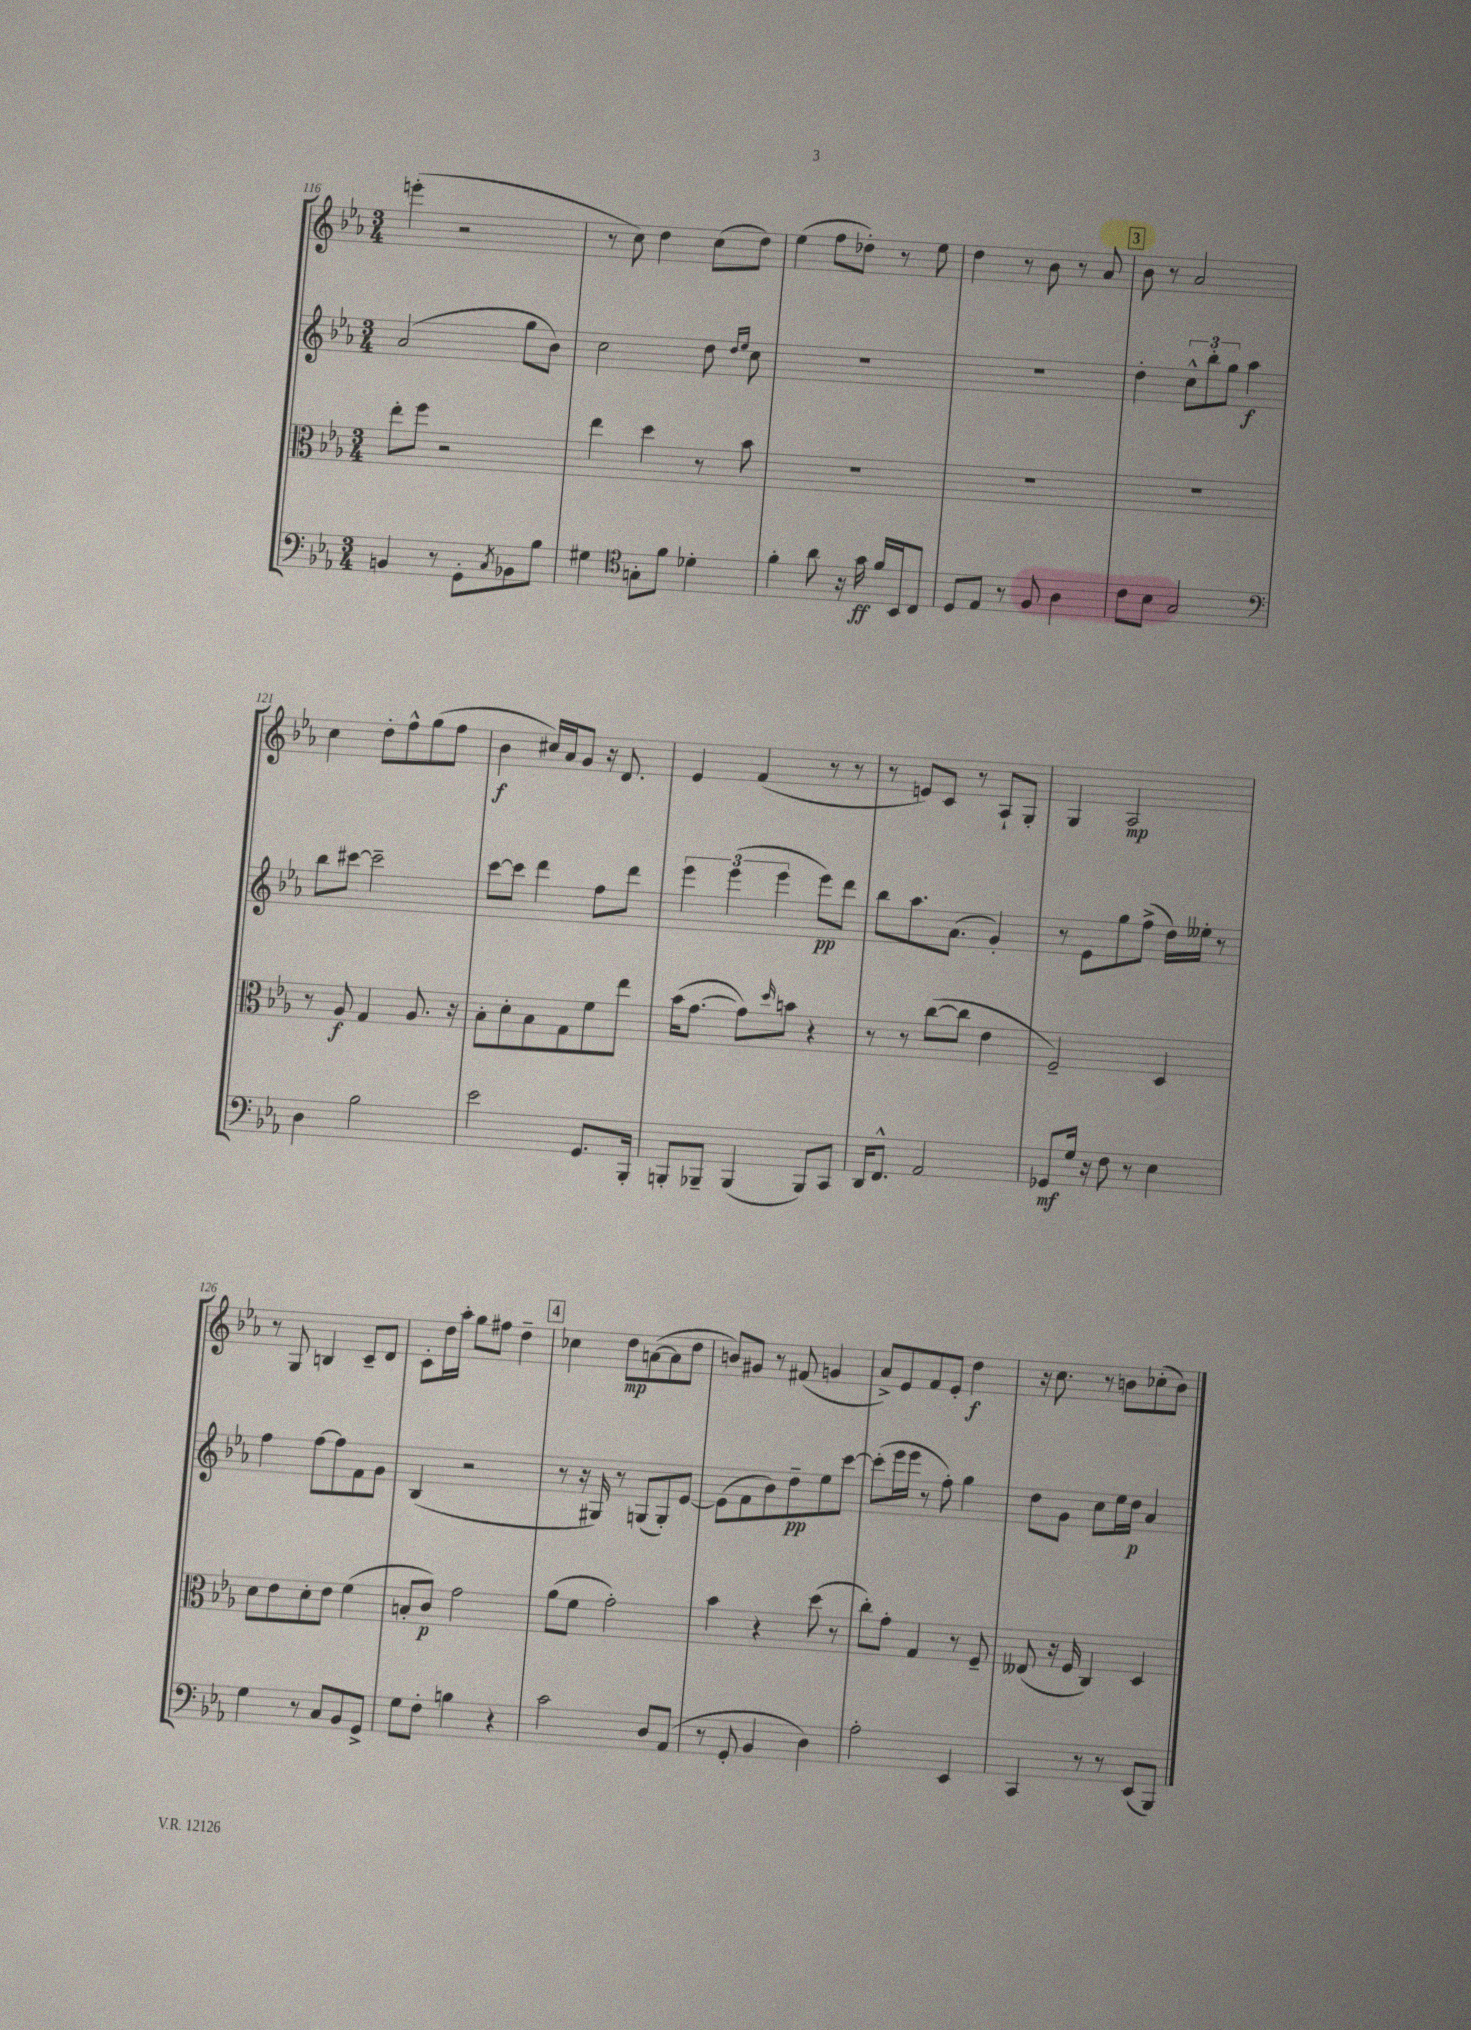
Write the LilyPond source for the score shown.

<<
\new StaffGroup <<
\new Staff = "s0" {
    \clef treble \key ees \major \numericTimeSignature \time 3/4
    e'''4-.( r2 |
    r8 c''8) d''4 c''8( d''8) |
    ees''4( f''8 des''8-.) r8 ees''8 |
    d''4 r8 bes'8 r8 aes'8 |
    \mark \markup { \box "3" } bes'8 r8 aes'2 |
    c''4 d''8-. f''8-^ g''8( f''8 |
    bes'4\f cis''16) aes'16 g'8 r16 d'8. |
    ees'4 f'4( r8 r8 |
    r8 e'8) c'8 r8 aes8-! g8-. |
    g4 aes2\mp |
    r8 g8 b4 c'8-- d'8 |
    c'8-. d''16 aes''16-. g''8 fis''8 d''4-- |
    \mark \markup { \box "4" } ces''4 d''8\mp a'8~( a'8 d''8 |
    b'8) gis'8 r8 fis'8( g'4 |
    aes'8->) ees'8 f'8 ees'8-. d''4\f |
    r16 c''8. r8 b'8 ces''8-.( b'8) \bar "|." |
}
\new Staff = "s1" {
    \clef treble \key ees \major \numericTimeSignature \time 3/4
    aes'2( g''8 bes'8) |
    c''2 d''8 \grace { d''16 ees''16 } c''8 |
    R2. |
    R2. |
    \mark \markup { \box "3" } d''4-. \tuplet 3/2 { c''8-^ bes''8-. g''8 } aes''4\f |
    bes''8 cis'''8~ cis'''2-- |
    c'''8~ c'''8 d'''4 f''8 d'''8 |
    \tuplet 3/2 { ees'''4 ees'''4( ees'''4 } ees'''8\pp) d'''8 |
    bes''8 aes''8. aes'8.( g'4-.) |
    r8 ees'8 g''8 f''8->( d''16) eeses''16-. r8 |
    f''4 f''8~ f''8 f'8 g'8 |
    bes4( r2 |
    \mark \markup { \box "4" } r8 r16 gis16) r8 g8( g8-.) ees'8~ |
    ees'8( f'8 bes'8) d''8--\pp ees''8 c'''8~ |
    c'''8-.( ees'''16 ees'''16 r8 f''8-.) g''4 |
    d''8 g'8 c''8 ees''16 d''16\p aes'4 \bar "|." |
}
\new Staff = "s2" {
    \clef alto \key ees \major \numericTimeSignature \time 3/4
    ees''8-. f''8 r2 |
    ees''4 d''4 r8 bes'8 |
    R2. |
    R2. |
    \mark \markup { \box "3" } R2. |
    r8 aes8\f g4 aes8. r16 |
    bes8-. d'8-. bes8 g8 f'8 ees''8 |
    bes'16( g'8.~ g'8) \grace { d''16 } b'8 r4 |
    r8 r8 c''8~( c''8 ees'4 |
    f2--) d4 |
    d'8 ees'8 d'8-. ees'8 f'4( |
    b8-. c'8\p) g'2 |
    \mark \markup { \box "4" } aes'8( f'8 g'2-.) |
    bes'4 r4 d''8( r8 |
    c''8-.) g'8-. g4 r8 f8-- |
    eeses8( r16 f16 c4) d4 \bar "|." |
}
\new Staff = "s3" {
    \clef bass \key ees \major \numericTimeSignature \time 3/4
    b,4 r8 g,8-. \acciaccatura { c8 } bes,8 bes8 |
    gis4 \clef tenor g8-. f'8 des'4-. |
    f'4-. aes'8 r16 g'16\ff f'16 bes,16 c8 |
    d8 ees8 r8 f8 aes4 |
    \mark \markup { \box "3" } c'8 bes8 g2 |
    \clef bass d4 bes2 |
    ees'2 g,8. bes,,16-. |
    b,,8-. bes,,8-- bes,,4( bes,,8) c,8 |
    d,16 f,8.-^ aes,2 |
    ges,8\mf g16 r16 f8 r8 ees4 |
    g4 r8 c8 bes,8 g,8-> |
    g8 f8-. b4 r4 |
    \mark \markup { \box "4" } c'2 d8 aes,8( |
    r8 g,8-. bes,4 d4) |
    aes2-. ees,4 |
    c,4 r8 r8 ees,8( bes,,8) \bar "|." |
}
>>
>>
\layout { \context { \Score currentBarNumber = #116 } }
